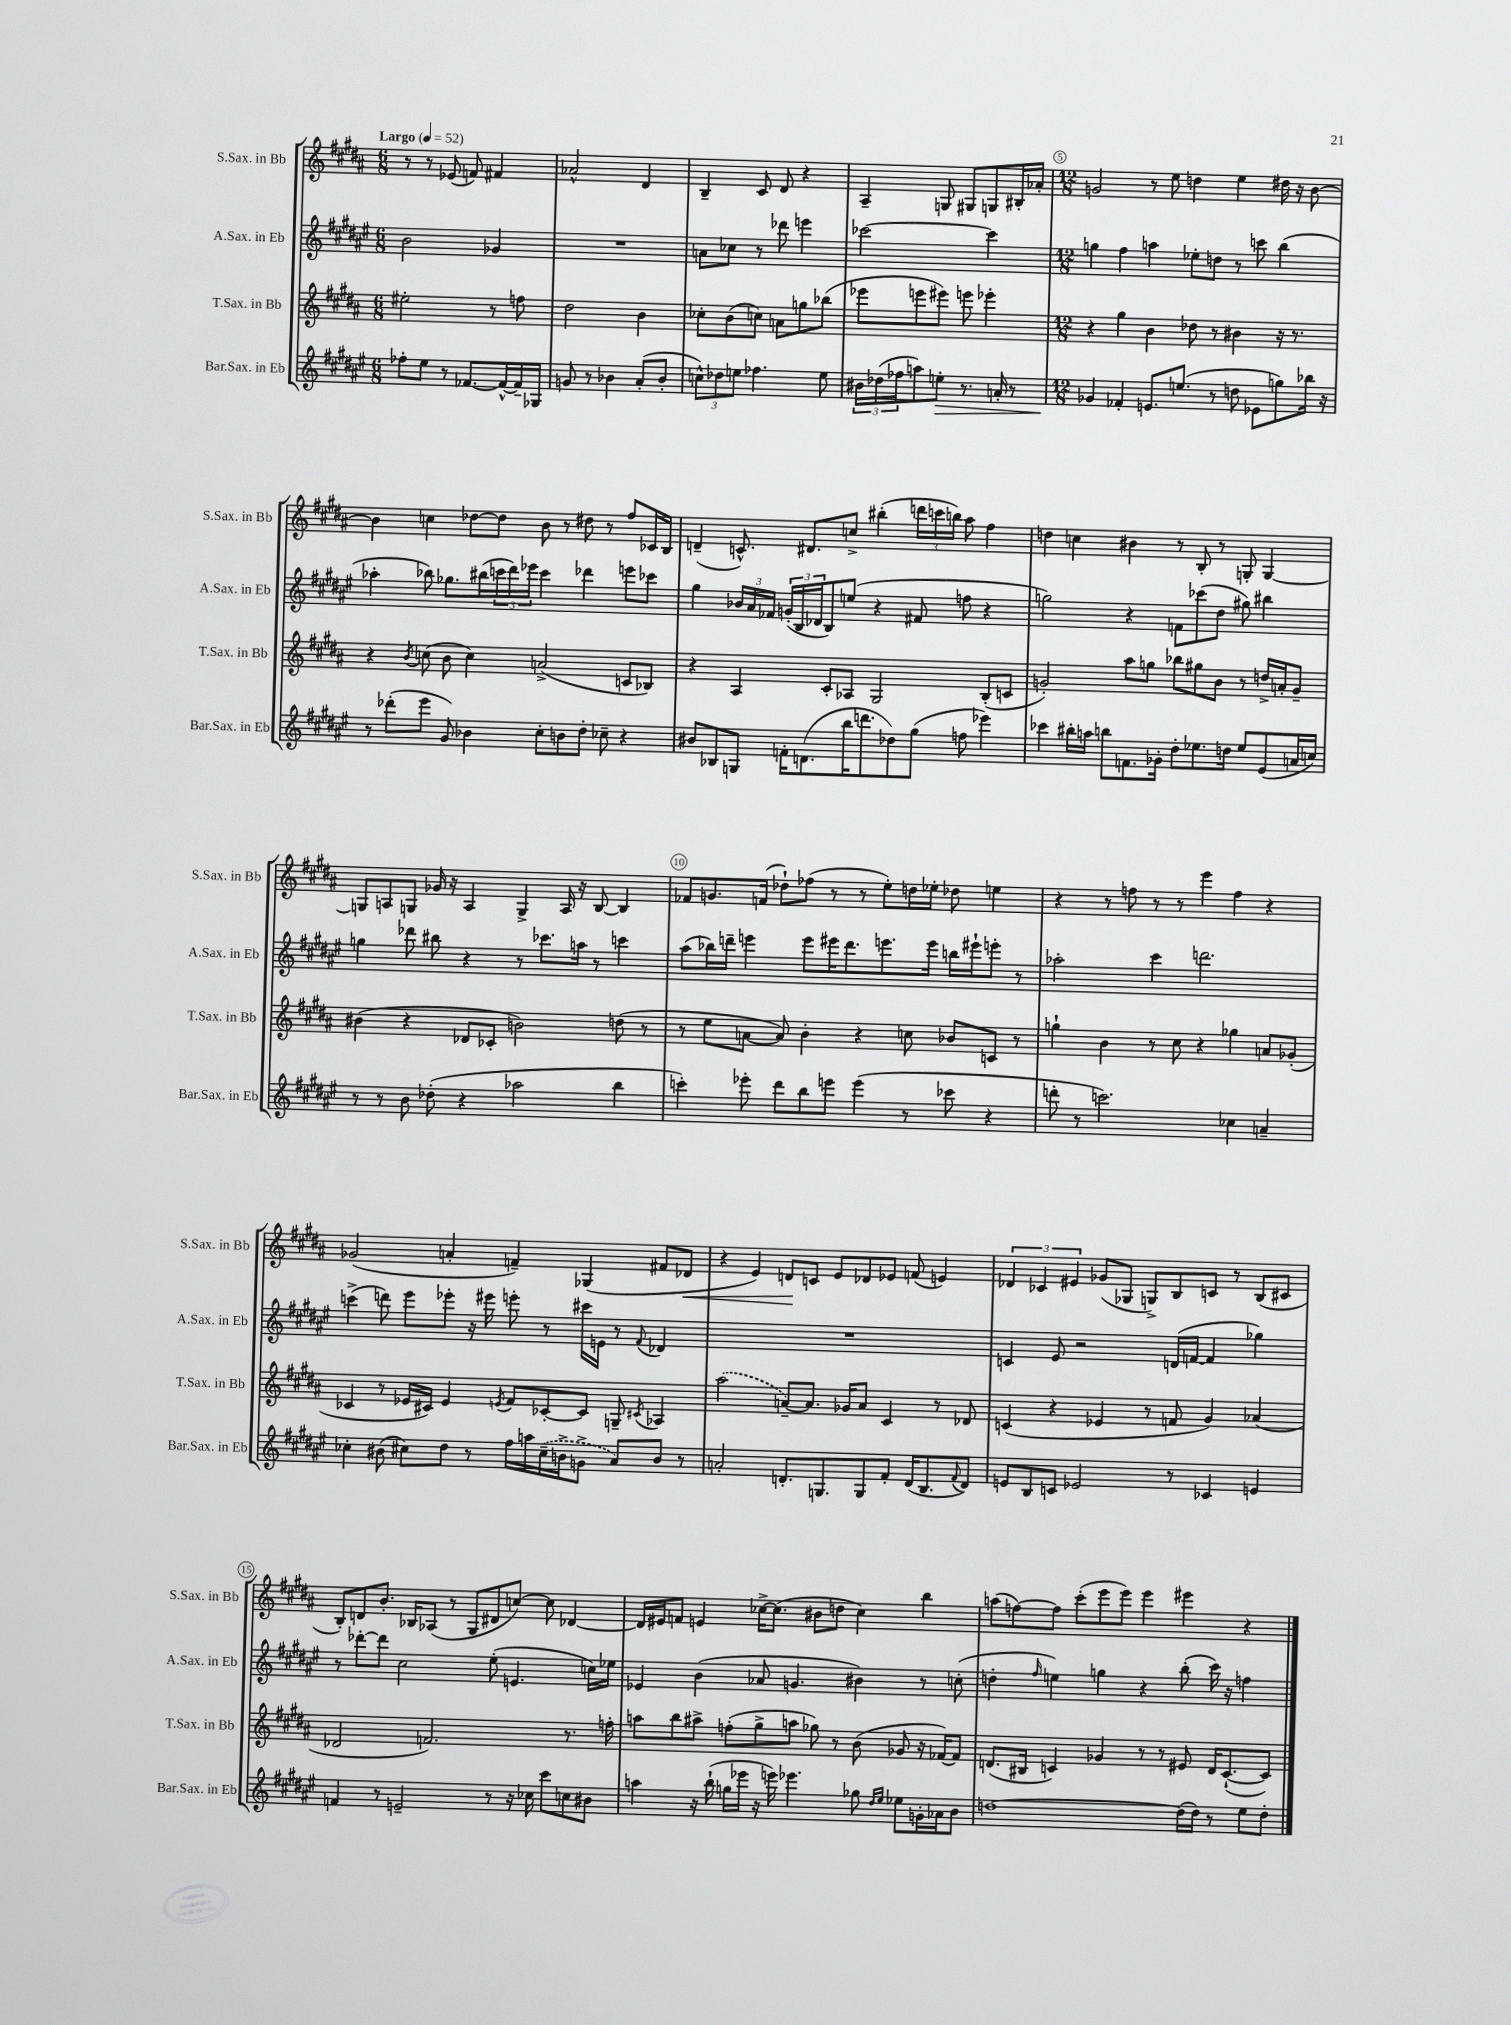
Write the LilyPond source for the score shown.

<<
\new StaffGroup <<
\new Staff = "s0" \with { instrumentName = "S.Sax. in Bb" shortInstrumentName = "S.Sax. in Bb" } {
    \clef treble \key b \major \numericTimeSignature \time 6/8 \tempo "Largo" 4 = 52
    r8 r8 ees'8( f'8) fis'4 |
    aes'2-^ dis'4 |
    b4-- cis'8 dis'8 r4 |
    ais4-- g8 gis8 g8 bis16-. aes'16-. |
    \numericTimeSignature \time 12/8 g'2 r8 e''8 d''4 e''4 dis''16 r16 b'8~ |
    b'4 c''4 des''8~ des''8 b'8 r8 dis''8 r8 fis''8 ces'16 b16 |
    d'4--( c'8.-^) dis'8. c''8-> bis''4-.( \tuplet 3/2 { d'''16 c'''16 b''16) } ais''8 fis''4 |
    d''4 c''4 bis'4 r8 b8-. r8 g8-. g4~ |
    g8 a8 g8 ges'16 r16 a4 g4-> a16 r16 b8~ b4 |
    fes'8 g'8. f'16( des''8-!) fes''8( r8 r8 e''8-.) d''16 ees''16-. des''8 e''4 |
    r4 r8 f''8 r8 r8 e'''4 f''4 r4 |
    ges'2( a'4-. f'4--) ges4( fis'8 des'8\< |
    r4 e'4) d'8\! c'8 e'8 des'8 ees'8 f'8( e'4) |
    \tuplet 3/2 { des'4 ces'4 eis'4 } ges'8( ges8 g8->) b8 c'8 r8 b8( cis'8 |
    b8-.) d'8 b'8.-. bes16 aes8( r8 gis8 dis'8 c''8~) c''8 des'4~ |
    des'16 eis'16 f'8 e'4 ces''16~-> ces''8.( bis'8 d''8 ces''4) b''4 |
    a''8( f''8~) f''8 cis'''8-.( e'''8 e'''8) e'''4 eis'''4 r4 \bar "|." |
}
\new Staff = "s1" \with { instrumentName = "A.Sax. in Eb" shortInstrumentName = "A.Sax. in Eb" } {
    \clef treble \key fis \major \numericTimeSignature \time 6/8
    b'2 ges'4 |
    R2. |
    a'8 ces''8 r8 des'''8 e'''4 |
    ces'''2~ ces'''4 |
    \numericTimeSignature \time 12/8 g''4 fis''4 a''4 ees''8-. d''8 r8 c'''8 b''4( |
    aes''4-. bes''8) ges''8. bis''16( \tuplet 3/2 { c'''16 dis'''16) ees'''16 } c'''4 des'''4 e'''8 ces'''8 |
    gis''4 \tuplet 3/2 { bes'16 ais'16 fes'16 } \tuplet 3/2 { g'16-.( b16 des'16 } b8) e''8( r4 fis'8 f''8 r4 |
    g''2) r4 f'8 ces'''8( dis''8 gis''8) bis''4 |
    g''4 des'''8 bis''8 r4 r8 ces'''8. a''16 r8 c'''4 |
    ais''8( bes''16) d'''16-- e'''4 e'''8 eis'''16 d'''8. e'''8. e'''16 b''16 eis'''16-! e'''8-. r8 |
    aes''2-. cis'''4 d'''2. |
    c'''4->( d'''8) eis'''8 ees'''8-. r16 eis'''16 e'''8-. r8 cis'''16 e'16 r8 \appoggiatura { fis'8 } des'4 |
    R1. |
    c'4 eis'8 r2 d'16( f'16~ f'4 ges''4) |
    r8 des'''8~-. des'''8 cis''2 eis''8-.( e'4. c''16) ees''16 |
    ees'4 b'4( aes'8 g'4. bis'4) r8 c''8-.( |
    d''4-. \grace { fis''16 } e''4) g''4 r4 b''8-.( cis'''16) r16 f''4 \bar "|." |
}
\new Staff = "s2" \with { instrumentName = "T.Sax. in Bb" shortInstrumentName = "T.Sax. in Bb" } {
    \clef treble \key b \major \numericTimeSignature \time 6/8
    eis''2-. r8 f''8 |
    dis''2 b'4 |
    ces''8-. b'8( c''8) a'8 g''8 bes''8( |
    ees'''8 e'''8 eis'''8) e'''8 ees'''4-. |
    \numericTimeSignature \time 12/8 r4 gis''4 b'4 des''8 r8 bis'4 r16 r8. |
    r4 \acciaccatura { b'8 } c''8( b'8 c''4) a'2->( c'8 bes8) |
    r4 ais4 cis'8-. aes8 gis2 b8-.( c'8 |
    g'2-.) ais''8 g''8 bes''8 gis''8 b'8 r8 d''16-> a'16-. g'8-- |
    bis'4( r4 des'8 ces'8-. b'2) d''8( r8 |
    r8 e''8 a'8~ a'8) b'4-. r4 c''8 bes'8 c'8 r8 |
    g''4-! b'4 r8 cis''8 r4 ges''4 a'8 ges'8-.( |
    ces'4 r8 ees'16 cis'16) ees'4 \acciaccatura { e'8 } fis'8 ces'8~-. ces'8 g8-- \acciaccatura { cis'8 } aes4 |
    \once \slurDashed ais''2( a'8~--) a'8. ges'16 a'8 cis'4 r8 des'8 |
    c'4( r4 ees'4 r8 f'8 gis'4) aes'4( |
    des'2 f'2.) r8. f''16-. |
    a''8 b''8 ais''8-> f''8-.( gis''8-> a''8 ges''8) r8 b'8( ges'8 r16 fes'16~) fes'8 |
    d'8.( bis16 c'4) ges'4 r8 r8 eis'8 d'16 c'8.~-!( c'8) \bar "|." |
}
\new Staff = "s3" \with { instrumentName = "Bar.Sax. in Eb" shortInstrumentName = "Bar.Sax. in Eb" } {
    \clef treble \key fis \major \numericTimeSignature \time 6/8
    fes''8-. eis''8 r8 fes'8.~ fes'16~-^ fes'16-- ges16 |
    g'8 r8 bes'4 ais'8-.( bes'8-. |
    \tuplet 3/2 { c''8-^) des''8 e''8 } fes''4. e''8 |
    \tuplet 3/2 { bis'16 des''16( fes''16 } a''8) e''8-.\> r8. a'16-. r8 |
    \numericTimeSignature \time 12/8 ges'4\! fes'4-. e'8. e''8.( r8 d''8 ees'8 g''8) bes''16 r16 |
    r8 des'''8-.( eis'''8 gis'8) bes'4 cis''8-. b'8 dis''8-. ces''8-- r4 |
    bis'8 bes8 g8 f'16-. d'8.( b''16 d'''8. des''8) gis''8( f''8 ees'''4) |
    ces'''4 bis''16-. a''16 b''8 f'8. ges'16-. dis''8-. ees''8. d''16 ees''8 eis'8( a'16 c''16) |
    r8 r8 b'8 des''8-.( r4 aes''2 b''4 |
    c'''4-.) ees'''8-. dis'''8 b''8 e'''8 e'''4( r8 ces'''8 r4 |
    d'''8-. r8 c'''2.) ces''4 a'4-- |
    ces''4-. bis'8( cis''8) dis''8 r8 fis''16 a''16 \once \slurDashed cis''16--( b'16-> g'8-> ais'8) b'8 r8 |
    a'2-. d'8.-. g8. g8 fis'8-. d'16( b8. \appoggiatura { fis'8 } d'8) |
    e'8 b8 c'8 ees'2 r8 ces'4 e'4 |
    f'4 r8 e'2-- r8 r16 ces''16 cis'''8 c''8 bis'8 |
    a''4 r16 b''16-!( g''16 ees'''16 r16 e'''16) ees'''4. ges''8 \grace { dis''16 eis''16 } ees''8 g'16-. aes'16 b'8 |
    d''1~ d''16( d''16) r8 eis''8 d''8-. \bar "|." |
}
>>
>>
\layout { \context { \Score \override BarNumber.break-visibility = ##(#f #t #t) barNumberVisibility = #(every-nth-bar-number-visible 5) \override BarNumber.stencil = #(make-stencil-circler 0.1 0.3 ly:text-interface::print) } }
